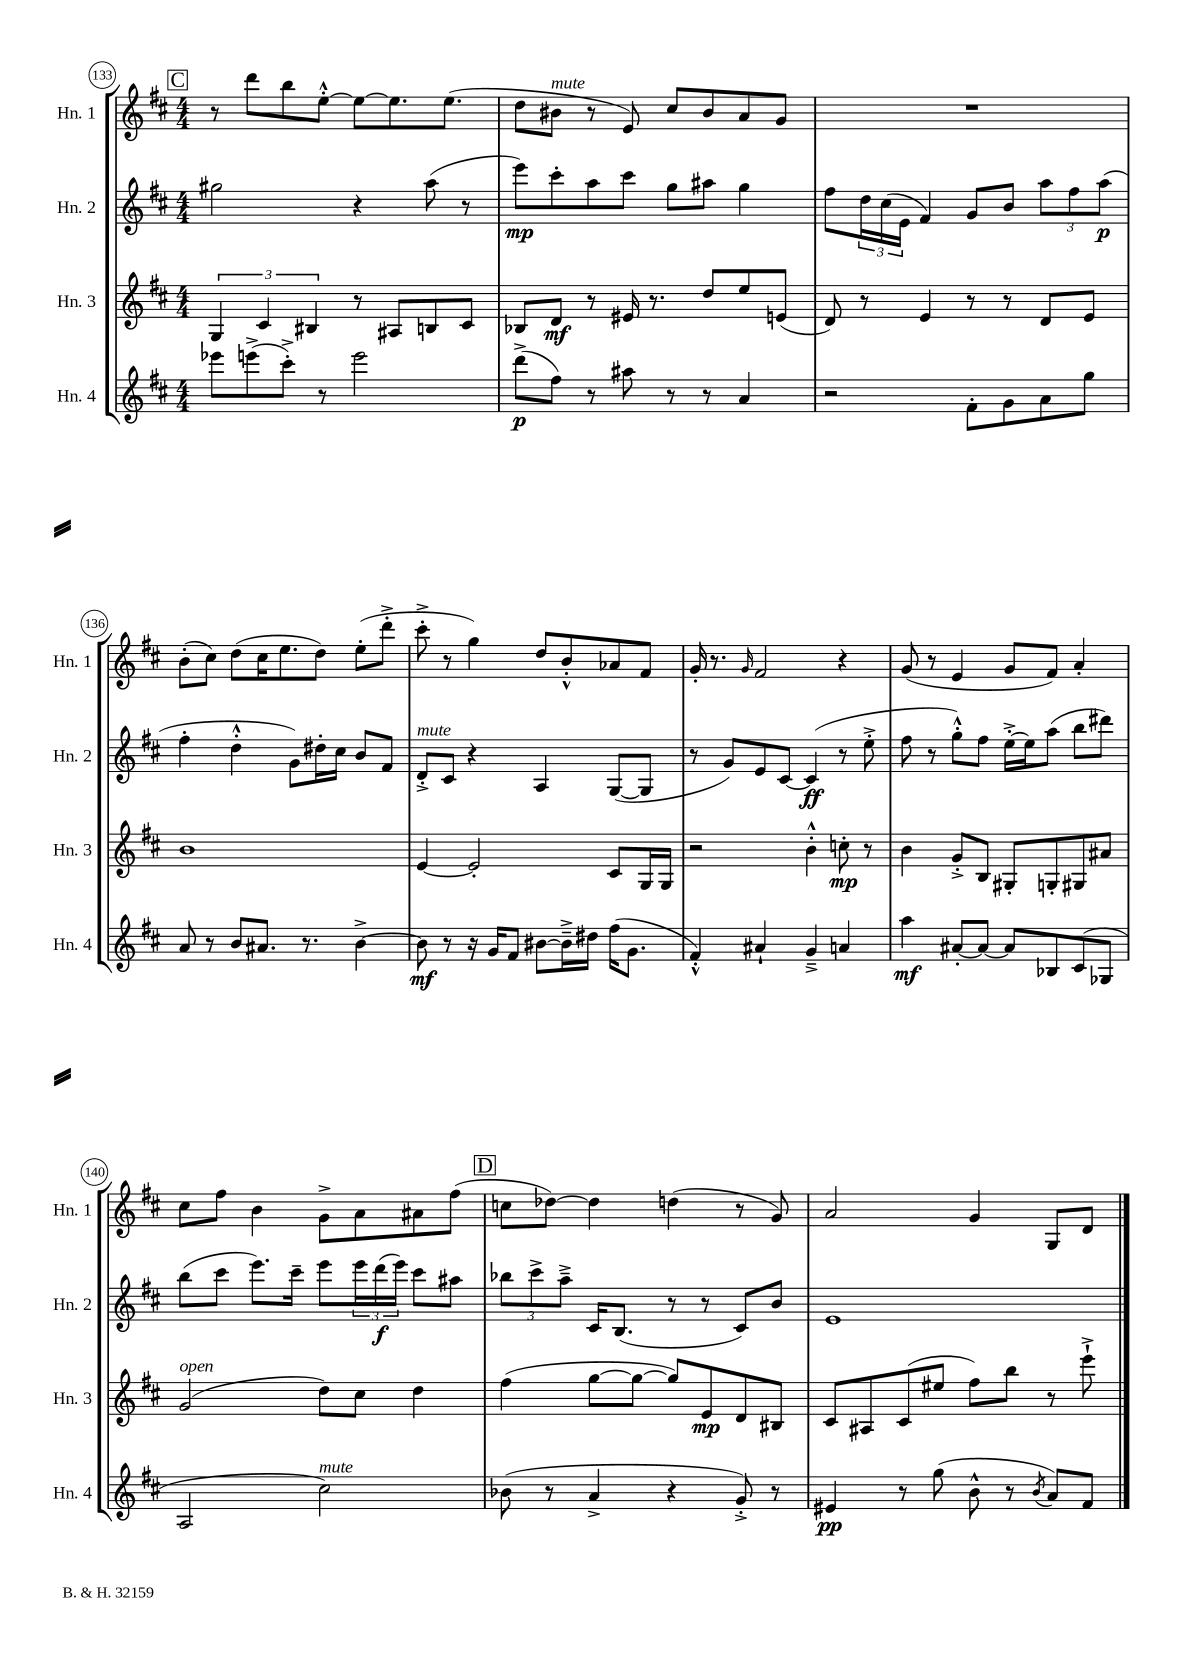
<<
\new StaffGroup <<
\new Staff = "s0" \with { instrumentName = "Hn. 1" shortInstrumentName = "Hn. 1" } {
    \clef treble \key d \major \numericTimeSignature \time 4/4
    \mark \markup { \box "C" } r8 d'''8 b''8 e''8~-.-^ e''8~ e''8. e''8.( |
    d''8 bis'8^\markup { \italic "mute" } r8 e'8) cis''8 bis'8 a'8 g'8 |
    R1 |
    b'8-.( cis''8) d''8( cis''16 e''8. d''8) e''8-.( d'''8-.-> |
    cis'''8-.-> r8 g''4) d''8 b'8-.-^ aes'8 fis'8 |
    g'16-. r8. \grace { g'16 } fis'2 r4 |
    g'8( r8 e'4 g'8 fis'8) a'4-. |
    cis''8 fis''8 b'4 g'8-> a'8 ais'8 fis''8( |
    \mark \markup { \box "D" } c''8 des''8~) des''4 d''4( r8 g'8) |
    a'2 g'4 g8 d'8 \bar "|." |
}
\new Staff = "s1" \with { instrumentName = "Hn. 2" shortInstrumentName = "Hn. 2" } {
    \clef treble \key d \major \numericTimeSignature \time 4/4
    \mark \markup { \box "C" } gis''2 r4 a''8( r8 |
    e'''8\mp) cis'''8-. a''8 cis'''8 g''8 ais''8 g''4 |
    fis''8 \tuplet 3/2 { d''16 cis''16( e'16 } fis'4) g'8 b'8 \tuplet 3/2 { a''8 fis''8 a''8\p( } |
    fis''4-. d''4-.-^ g'8) dis''16-. cis''16 b'8 fis'8 |
    d'8-.->^\markup { \italic "mute" } cis'8 r4 a4 g8~( g8 |
    r8 g'8) e'8 cis'8~ cis'4\ff( r8 e''8-.-> |
    fis''8 r8 g''8-.-^) fis''8 e''16~-.-> e''16 a''8( b''8 dis'''8) |
    b''8( cis'''8 e'''8.) cis'''16-- e'''8 \tuplet 3/2 { e'''16 d'''16\f( e'''16) } cis'''8 ais''8 |
    \mark \markup { \box "D" } \tuplet 3/2 { bes''8 cis'''8-> a''8---> } cis'16 b8.( r8 r8 cis'8) b'8 |
    e'1 \bar "|." |
}
\new Staff = "s2" \with { instrumentName = "Hn. 3" shortInstrumentName = "Hn. 3" } {
    \clef treble \key d \major \numericTimeSignature \time 4/4
    \mark \markup { \box "C" } \tuplet 3/2 { g4 cis'4 bis4 } r8 ais8 b8 cis'8 |
    bes8 d'8\mf r8 eis'16 r8. d''8 e''8 e'8( |
    d'8) r8 e'4 r8 r8 d'8 e'8 |
    b'1 |
    e'4~ e'2-. cis'8 g16 g16 |
    r2 b'4-.-^ c''8-.\mp r8 |
    b'4 g'8-.-> b8 gis8-. g8-. gis8 ais'8 |
    g'2^\markup { \italic "open" }( d''8) cis''8 d''4 |
    \mark \markup { \box "D" } fis''4( g''8~ g''8~ g''8) e'8\mp d'8 bis8 |
    cis'8 ais8 cis'8( eis''8 fis''8) b''8 r8 e'''8-!-> \bar "|." |
}
\new Staff = "s3" \with { instrumentName = "Hn. 4" shortInstrumentName = "Hn. 4" } {
    \clef treble \key d \major \numericTimeSignature \time 4/4
    \mark \markup { \box "C" } ees'''8 e'''8->( cis'''8-.->) r8 e'''2 |
    d'''8->\p( fis''8) r8 ais''8 r8 r8 a'4 |
    r2 fis'8-. g'8 a'8 g''8 |
    a'8 r8 b'8 ais'8. r8. b'4~-> |
    b'8\mf r8 r16 g'16 fis'8 bis'8~ bis'16---> dis''16 fis''16( g'8. |
    fis'4-.-^) ais'4-! g'4---> a'4 |
    a''4\mf ais'8~-. ais'8~ ais'8 bes8 cis'8( ges8 |
    a2 cis''2^\markup { \italic "mute" }) |
    \mark \markup { \box "D" } bes'8( r8 a'4-> r4 g'8-.->) r8 |
    eis'4\pp r8 g''8( b'8-^ r8 \acciaccatura { b'8 } a'8) fis'8 \bar "|." |
}
>>
>>
\layout { \context { \Score currentBarNumber = #133 \override BarNumber.stencil = #(make-stencil-circler 0.1 0.3 ly:text-interface::print) } }
